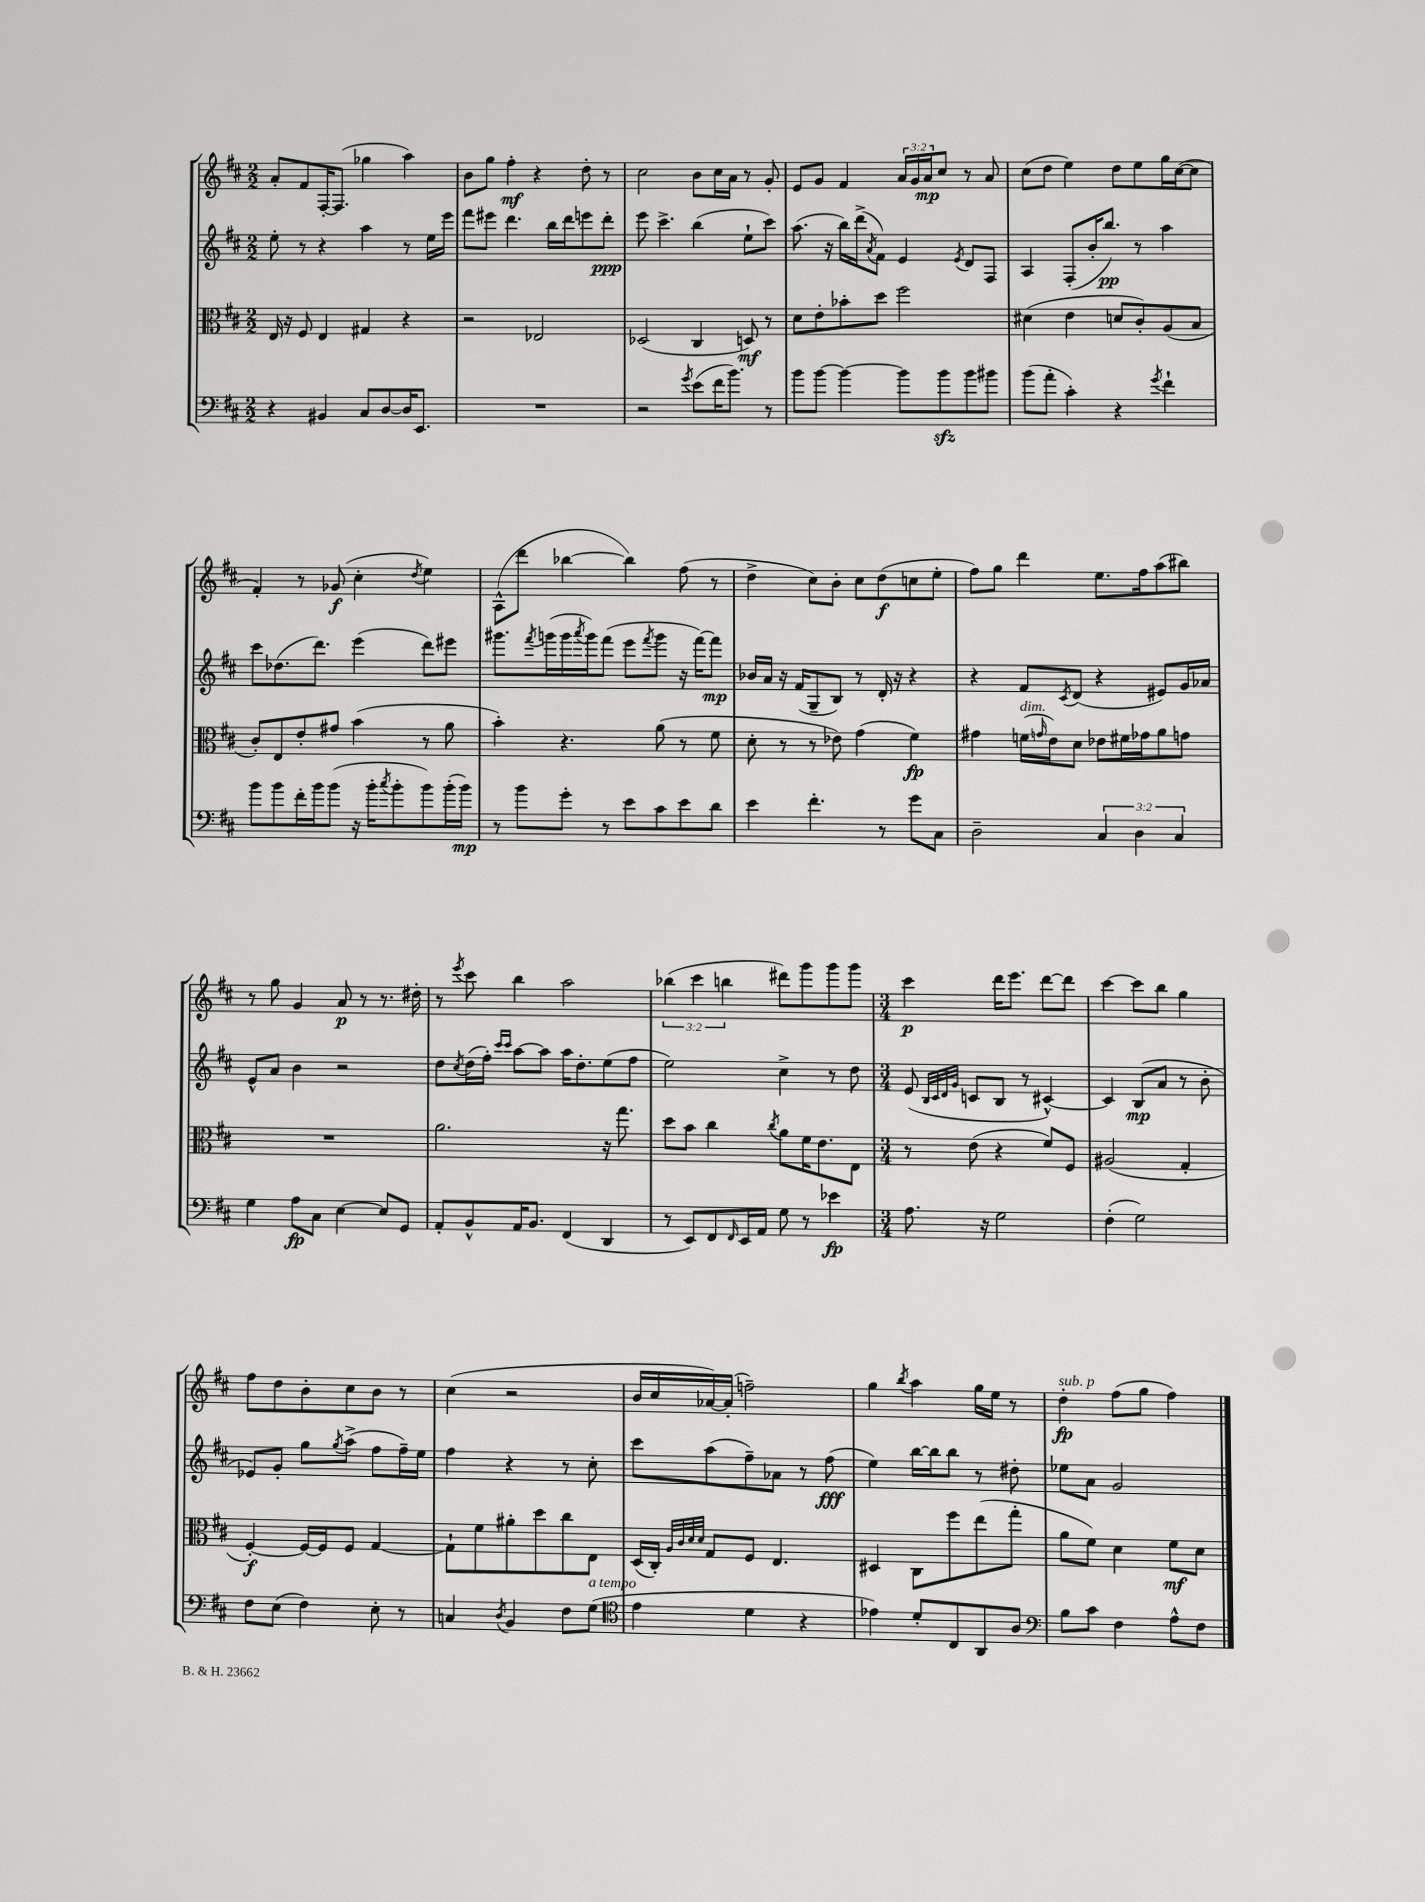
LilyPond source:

<<
\new StaffGroup <<
\new Staff = "s0" {
    \clef treble \key d \major \numericTimeSignature \time 2/2 \override Staff.TupletNumber.text = #tuplet-number::calc-fraction-text
    a'8-. fis'8 fis16~-. fis8.( ges''4 a''4) |
    b'8 g''8 fis''4-.\mf r4 d''8-. r8 |
    cis''2 b'8 cis''16 a'16 r8 g'8-. |
    e'8 g'8 fis'4 \tuplet 3/2 { a'16 g'16 a'16\mp } cis''8 r8 a'8 |
    cis''8( d''8 e''4) d''8 e''8 g''16 cis''16~( cis''8 |
    fis'4-.) r8 ges'8\f( cis''4-. \acciaccatura { d''8 } e''4) |
    a8-^( d'''8 bes''4~ bes''4) fis''8( r8 |
    d''4-> cis''8) b'8-. cis''8 d''8\f( c''8 e''8-. |
    fis''8) g''8 d'''4 e''8. fis''16 a''8( bis''8) |
    r8 g''8 g'4 a'8\p r8 r8. dis''16-. |
    r8 \acciaccatura { e'''8 } cis'''8 b''4 a''2 |
    \tuplet 3/2 { bes''4( cis'''4 b''4 } dis'''8) g'''8 g'''8 g'''8 |
    \numericTimeSignature \time 3/4 cis'''4\p d'''16 e'''8. d'''8~ d'''8 |
    cis'''4~ cis'''8 b''8 g''4 |
    fis''8 d''8 b'8-. cis''8 b'8 r8 |
    cis''4( r2 |
    b'16 cis''16 aes'16~) aes'16-.( f''2--) |
    g''4 \acciaccatura { b''8 } a''4 g''16 e''16 r8 |
    d''4-.\fp^\markup { \italic "sub. p" } fis''8( g''8 fis''4) \bar "|." |
}
\new Staff = "s1" {
    \clef treble \key d \major \numericTimeSignature \time 2/2
    e''8-. r8 r4 a''4 r8 e''16 e'''16 |
    fis'''8 eis'''8 d'''4. b''16 d'''16 e'''8 d'''8-.\ppp |
    e'''8 cis'''4.-> b''4( e''8-! cis'''8) |
    a''8.( r16 b''16) d'''16->( \acciaccatura { a'8 } fis'8) e'4 \acciaccatura { e'8 } d'8 fis8 |
    a4 fis8-.( b'16-. b''8.\pp) r8 a''4 |
    cis'''8 des''8.( d'''8.) e'''4( d'''8) eis'''8 |
    gis'''8. \acciaccatura { fis'''8 } g'''16( g'''16 \acciaccatura { a'''8 } g'''16) fis'''8( e'''8 \acciaccatura { fis'''8 } g'''8 r16 fis'''16~) fis'''8\mp |
    bes'16 a'16 r16 fis'16( g8-- b8) r8 d'16-. r16 r4 |
    r4 fis'8 \acciaccatura { cis'8 } d'8( r4 eis'8) g'16 aes'16 |
    e'8-^ a'8 b'4 r2 |
    d''8 \acciaccatura { cis''8 } d''16( fis''16-.) \grace { cis'''16 cis'''16 } a''8~ a''8 a''16 d''8.-. e''8( fis''8 |
    e''2) cis''4-> r8 d''8 |
    \numericTimeSignature \time 3/4 e'8( \grace { b32 cis'32 d'32 g'32 } c'8 b8 r8 cis'4~-^) |
    cis'4 b8\mp( a'8 r8 b'8-. |
    ees'8) g'8-. g''8 \acciaccatura { g''8 } a''8->( fis''8 fis''16--) e''16 |
    fis''4 r4 r8 cis''8-. |
    cis'''8 a''8( fis''8--) aes'8 r8 fis''8\fff( |
    e''4) b''16~ b''16 b''8 r8 dis''8-. |
    ees''8 a'8 g'2 \bar "|." |
}
\new Staff = "s2" {
    \clef alto \key d \major \numericTimeSignature \time 2/2
    e16 r16 fis8 e4 gis4 r4 |
    r2 ees2 |
    des2( cis4 d8\mf) r8 |
    d'8 e'8-. bes'8-. d''8 fis''2 |
    dis'4( e'4 d'8 cis'8-.) a8( b8 |
    cis'8-.) e8 e'8-. gis'8 b'4( r8 a'8 |
    b'4-.) r4. a'8( r8 fis'8 |
    d'8-. r8 r8 ees'8) g'4( fis'4\fp) |
    gis'4 f'16^\markup { \italic "dim." }( \grace { g'16 } e'16) d'8 ees'8 fis'16 ges'16 a'8 g'8 |
    R1 |
    a'2. r16 g''8. |
    d''8 b'8 cis''4 \acciaccatura { cis''8 } a'8 fis'16 e'8. e8 |
    \numericTimeSignature \time 3/4 r8 e'8( r4 fis'8) fis8 |
    ais2( g4-. |
    fis4~-.\f) fis16~ fis16 fis8 g4~ |
    g8-! fis'8 ais'8-. d''8 cis''8 e8 |
    d16( cis16-.) \grace { a32 cis'32 d'32 d'32 } g8 fis8 e4. |
    dis4 cis8 fis''8 e''8( g''8-. |
    a'8 fis'8) d'4 fis'8\mf d'8 \bar "|." |
}
\new Staff = "s3" {
    \clef bass \key d \major \numericTimeSignature \time 2/2 \override Staff.TupletNumber.text = #tuplet-number::calc-fraction-text
    r4 bis,4 cis8 d8~ d16 e,8. |
    R1 |
    r2 \acciaccatura { g'8 } e'8( fis'16 b'8.) r8 |
    b'8 b'8~ b'4~ b'8 b'8\sfz b'8 bis'8 |
    b'8( a'8-. cis'4-.) r4 \acciaccatura { g'8 } fis'4-! |
    b'8 b'8 fis'16-. b'16 b'8( r16 b'16-. \acciaccatura { cis''8 } b'8-. b'8) b'16-.( b'16\mp) |
    r8 b'8 g'8-. r8 e'8 cis'8 e'8 d'8 |
    e'4 fis'4.-. r8 g'8 cis8 |
    d2-- \tuplet 3/2 { cis4 d4 cis4 } |
    g4 a8\fp cis8 e4~ e8 g,8 |
    a,8-. b,8-^ a,16 b,8. fis,4( d,4 |
    r8 e,8) fis,8 \grace { fis,16 } e,16 a,16 g8 r8 ees'4\fp |
    \numericTimeSignature \time 3/4 a8. r16 g2 |
    fis4-.( g2) |
    fis8 e8( fis4) e8-. r8 |
    c4 \acciaccatura { d8 } b,4 fis8 g8^\markup { \italic "a tempo" }( |
    \clef tenor e'4 d'4 r4 |
    ees'4) d'8-. cis8 a,8 a8 |
    \clef bass b8 cis'8 fis4 a8-^ fis8 \bar "|." |
}
>>
>>
\layout { \context { \Score \remove "Bar_number_engraver" } }
